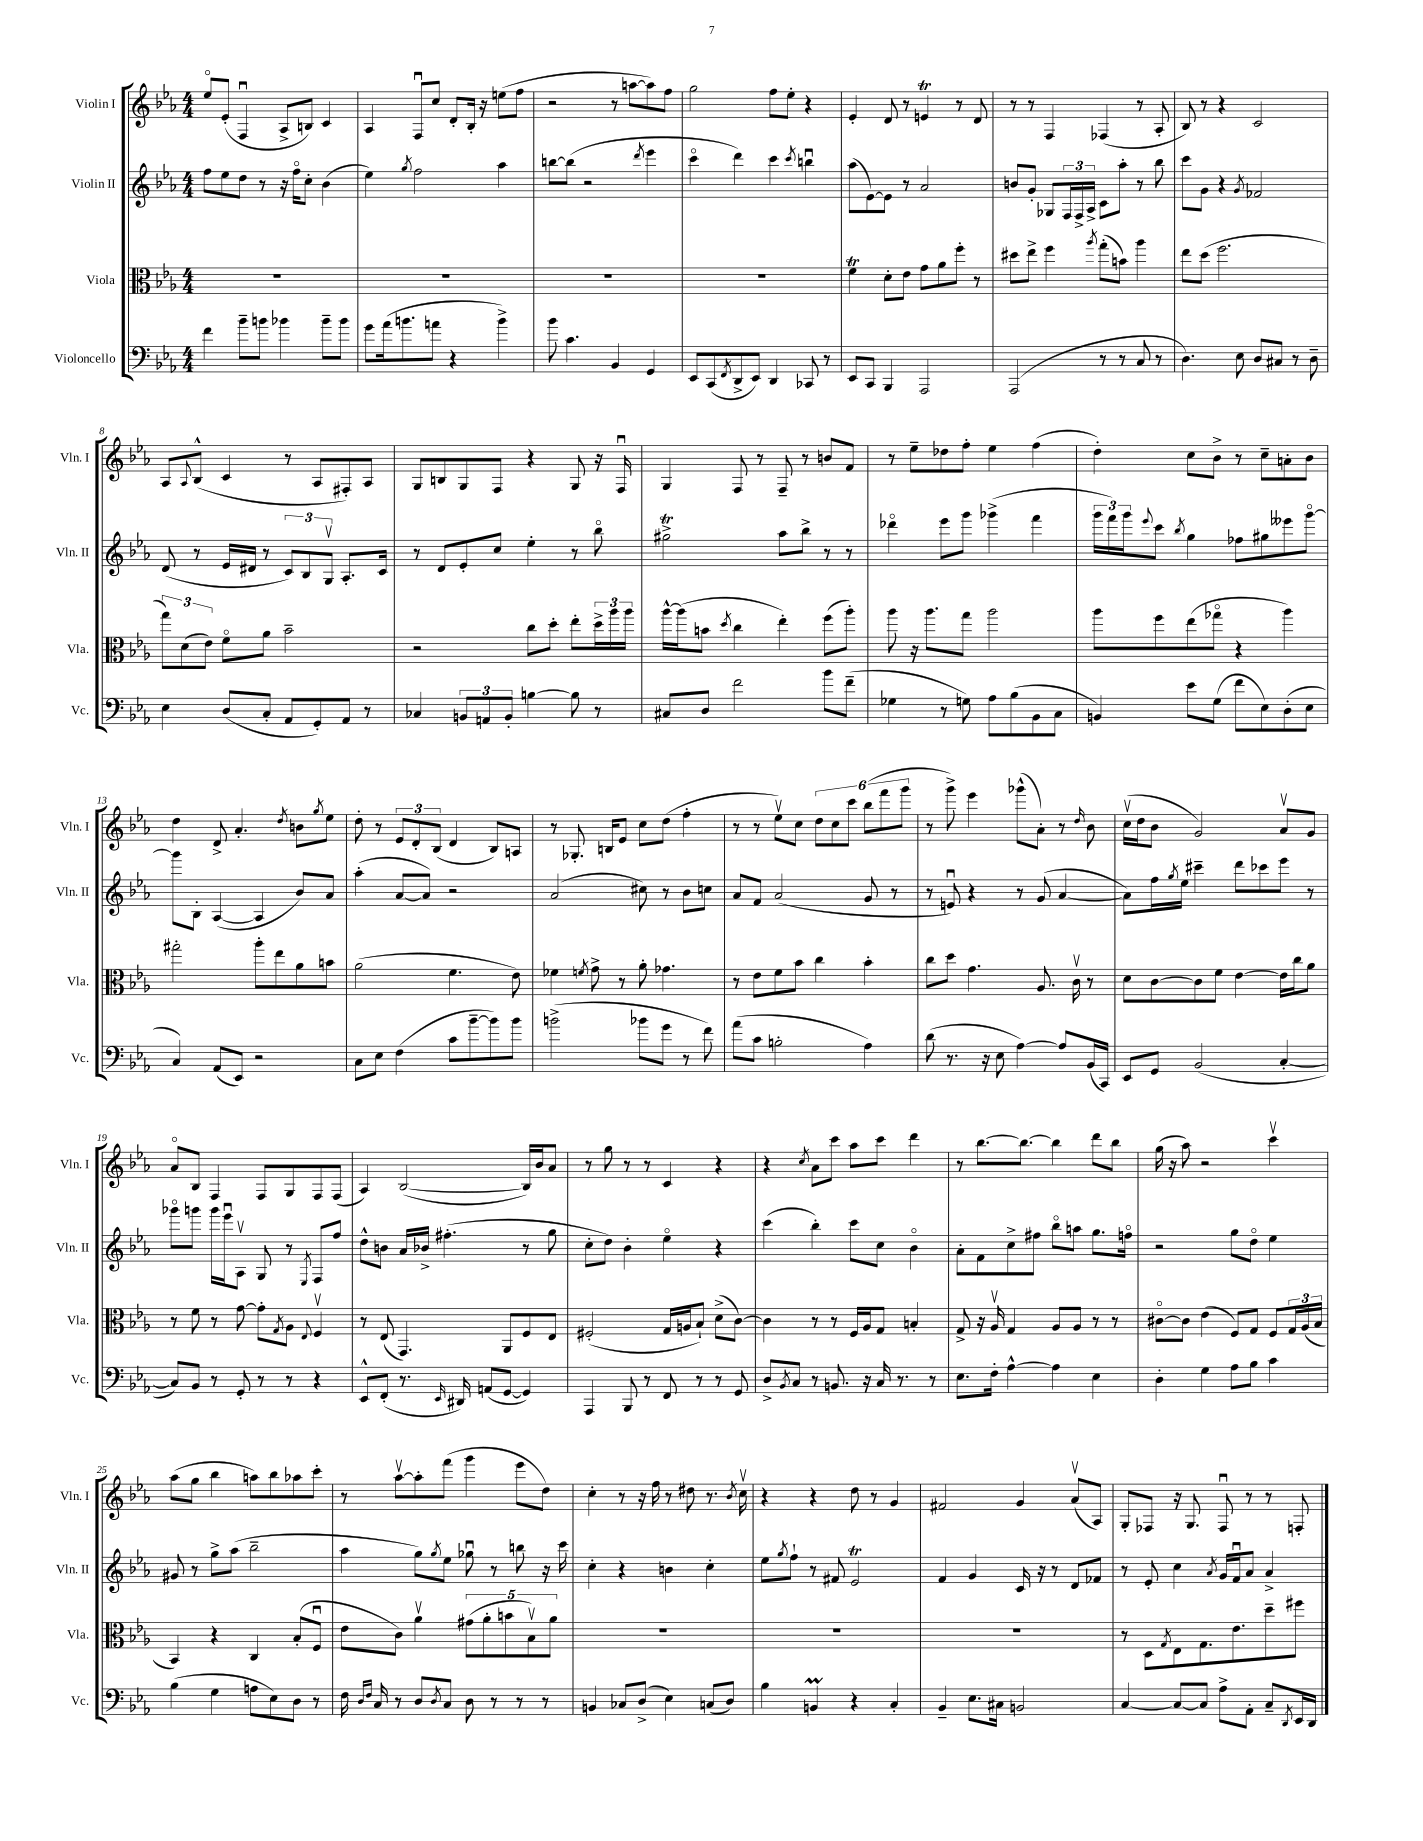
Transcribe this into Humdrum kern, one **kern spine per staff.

**kern	**kern	**kern	**kern
*staff4	*staff3	*staff2	*staff1
*clefF4	*clefC3	*clefG2	*clefG2
*k[b-e-a-]	*k[b-e-a-]	*k[b-e-a-]	*k[b-e-a-]
*M4/4	*M4/4	*M4/4	*M4/4
4f\	1r	8ff\L	8ee-o/L
.	.	8ee-\	(8e-'/J
8b-~\L	.	8dd\J	4Fu/
8b\J	.	8r	.
4b-\	.	16r	8A-^/L
.	.	16ffo\LK	.
.	.	8cc'\J	8B/J)
8b-~\L	.	(4b-\	4c/
8b-\J	.	.	.
=	=	=	=
8g\L	1r	4ee-\)	4A-/
(16a-\k	.	.	.
8.b\	.	.	.
.	.	8qgg/	.
.	.	2ff\	8Fu/L
8a\J	.	.	8cc/J
4r	.	.	8d'/L
.	.	.	16B-'/Jk
.	.	.	16r
4b^\)	.	4aa-\	(8ee\L
.	.	.	8ff\J
=	=	=	=
8b-\	1r	[8bb\L	2r
4.c\	.	(8bb\]J	.
.	.	2r	.
4BB-/	.	.	8r
.	.	.	[8aa\L
.	.	8qddd/	.
4GG/	.	4eee-\	8aa\])
.	.	.	8ff\J
=	=	=	=
8EE-/L	1r	4ccco\	2gg\
(8CC/	.	.	.
8qFF/	.	.	.
8DD^/	.	4ddd\)	.
8EE-/J)	.	.	.
4DD/	.	4ccc\	8ff\L
.	.	.	8ee-'\J
.	.	8qccc/	.
8CC-/	.	4bbu\	4r
8r	.	.	.
=	=	=	=
8EE-/L	4f\	(8aa-\L	4e-'/
8CC/J	.	[8e-\)	.
4BBB-/	8d'\L	8e-\]J	8d/
.	8e-\J	8r	8r
2AAA-/	8g\L	2a-/	4e/
.	8a-\	.	.
.	8ff'\J	.	8r
.	8r	.	8d/
=	=	=	=
(2AAA-/	8dd#\L	8b/L	8r
.	8ee-^\J	8g'/J	8r
.	4ff\	8G-/L	4F/
.	.	24F/L	.
.	.	24F^/	.
.	.	24A-^/JJ	.
.	8qaa-/	.	.
8r	(8gg'\L	8c\L	(4F-/
8r	8b\J)	8aa-'\J	.
8C/	4aa-\	8r	8r
8r	.	8bb-\	8A-'/
=	=	=	=
4.D\)	8ee-\L	8ccc\L	8B-/)
.	(8dd\J	8g\J	8r
.	2.ff\	4r	4r
8E-\	.	.	.
.	.	8qg/	.
8D/L	.	2f-/	2c/
8C#/J	.	.	.
8r	.	.	.
8D~\	.	.	.
=	=	=	=
4E-\	12gg\L)	(8d/	8A-/L
.	(12d\	.	.
.	.	.	8qqA-/
.	.	8r	(8B-^^/J
.	12e-\J)	.	.
(8D/L	8fo\L	16e-/LL	4c/
.	.	16d#/JJ	.
8C'/J	8a-\J	8r	.
8AA-/L	2b-~\	12c/L)	8r
.	.	12B-/	.
8GG'/)	.	.	8A-/L
.	.	12Gv/J	.
8AA-/J	.	8.A-'/L	8F#'/)
8r	.	.	8A-/J
.	.	16c/Jk	.
=	=	=	=
4C-/	2r	8r	8G/L
.	.	8d/L	8B/
12BB/L	.	8e-'/	8G/
12AA/	.	.	.
.	.	8cc/J	8F/J
12BB'/J	.	.	.
[4B\	8cc\L	4ee-'\	4r
.	8dd'\J	.	.
8B\]	8ee-'\L	8r	8G/
8r	24dd^\L	8bb-o\	16r
.	24aa-\	.	.
.	.	.	16Fu/
.	24aa-\JJ	.	.
=	=	=	=
8C#/L	[16aa-^^\LL	2gg#^\	4G/
.	(16aa-\]J	.	.
8D/J	8b\J	.	.
.	8qdd/	.	.
2f\	4cc\	.	8F/
.	.	.	8r
.	4ee-'\)	8aa-\L	8F~/
.	.	8bb-^\J	8r
8b-\L	(8ff\L	8r	8b/L
(8f~\J	8aa-'\J)	8r	8f/J
=	=	=	=
4G-\	8aa-\	4ddd-o\	8r
.	16r	.	8ee-~\L
.	8.aa-\L	.	.
8r	.	8eee-\L	8dd-\
8G\)	8gg\J	8ggg\J	8ff'\J
8A-\L	2aa-\	(4ggg-^\	4ee-\
(8B-\	.	.	.
8BB-\	.	4fff\	(4ff\
8C\J	.	.	.
=	=	=	=
4BB/)	8aa-\L	24ggg\LL	4dd'\)
.	.	24fff\)	.
.	.	24ggg\J	.
.	.	8qqeee-/	.
.	8ff\	8ccc\J	.
.	.	8qbb-/	.
8e-\L	(8ee-\	4gg\	8cc\L
(8G\J	8gg-o\J	.	8b-^\J
8f\L	4r	8ff-\L	8r
8E-\)	.	8gg#\	8cc~\L
(8D'\	4aa-\)	8eee--\	8a'\
8E-\J	.	[8gggo\J	8b-\J
=	=	=	=
4C/)	2gg#'\	8ggg\]L	4dd\
.	.	8B-'\J	.
(8AA-/L	.	([4A-/	8d^/
8EE-/J)	.	.	4.a-'/
2r	8aa-'\L	4A-/]	.
.	8ee-\	.	.
.	.	.	8qdd/
.	8a-\	8b-/L)	8b\L
.	.	.	8qgg/
.	8b\J	8a-/J	8ee-\J
=	=	=	=
8C\L	(2a-\	(4aa-'\	8dd'\
8E-\J	.	.	8r
(4F\	.	[8a-/L	12e-/L
.	.	.	12d'/
.	.	8a-/]J)	.
.	.	.	(12B-/J
8c\L	4.f\	2r	4d/
[8b-~\	.	.	.
8b-\])	.	.	8B-/L)
8b-\J	8e-\)	.	8A/J
=	=	=	=
(2b^\	4f-\	(2a-/	8r
.	.	.	8.G-'/
.	8qf/	.	.
.	8g^\	.	.
.	.	.	16B/LK
.	8r	.	8e-/J
8b-\L	8a-'\	8cc#\)	8cc\L
8g\J	4.g-\	8r	(8dd\J
8r	.	8b-\L	4ff'\
8f\)	.	8cc\J	.
=	=	=	=
(8a-\L	8r	8a-/L	8r
8c\J	8e-\L	8f/J	8r
2B'\	8f\	(2a-/	8ee-v\L)
.	8b-\J	.	8cc\J
.	4cc\	.	12dd\L
.	.	.	12cc\
.	.	.	12ccc\J
4A-\)	4b-'\	8g/	(12bb-\L
.	.	.	12fff\
.	.	8r	.
.	.	.	12ggg\J
=	=	=	=
(8d\	8cc\L	8r	8r
8.r	8dd\J	8eu/)	8ggg^\)
.	4.g\	4r	4eee-\
16r	.	.	.
8E-\	.	.	.
[4A-\)	.	8r	(8ggg-^^\L
.	8.A-/	(8g/	8a-'\J)
8A-/]L	.	[4a-/	8r
.	16cv\	.	.
.	.	.	16qqdd/
(16BB-/L	8r	.	8b-\
16CC/JJ)	.	.	.
=	=	=	=
8EE-/L	8d\L	8a-\]L)	(16ccv\LL
.	.	.	16dd\J
8GG/J	[8c\	16ff\L	8b-\J
.	.	8qgg/	.
.	.	16ee-\JJ	.
(2BB-/	8c\]	4ccc#~\	2g/)
.	8f\J	.	.
.	[4e-\	8ddd\L	.
.	.	8ccc-\	.
[4C'/	16e-\]LL	8eee-\J	8a-v/L
.	16cc\J	.	.
.	8a-\J	8r	8g/J
=	=	=	=
8C/]L)	8r	8ggg-o\L	8a-o/L
8BB-/J	8f\	8ggg\J	8B-/J
8r	8r	16ggg\LL	4F/
.	.	16eee-u\J	.
8GG'/	[8g\	8A-v\J	.
8r	8g'\]L	8G/	8F/L
.	8qG/	.	.
8r	8A-\J	8r	8G/
.	8qqE-/	8qE-/	.
4r	4Fv/	8F/L	8F/
.	.	8ff/J	(8F/J
=	=	=	=
8EE-^^/L	8r	8dd^^\L	4A-/)
(8FF'/J	(8E-/	8b\J	.
8.r	4.GG/)	16a-/LL	([2B-/
.	.	16b-^/JJ	.
.	.	(4.ff#'\	.
16qqEE-/	.	.	.
16DD#/)	.	.	.
(8AA/L	.	.	.
[8GG/J	8AA-/L	.	.
4GG/])	8F/	8r	16B-/]LL)
.	.	.	16b-/J
.	8E-/J	8gg\	8a-/J
=	=	=	=
4AAA-/	(2F#'/	8cc'\L	8r
.	.	8dd\J)	8gg\
8BBB-/	.	4b-'\	8r
8r	.	.	8r
8FF/	16G/LL	4ee-o\	4c/
.	16A/J	.	.
8r	8B-`/J)	.	.
8r	(8d^\L	4r	4r
8GG/	[8c\J)	.	.
=	=	=	=
8D^/L	4c\]	(4ccc\	4r
8qBB-/	.	.	.
8C/J	.	.	.
.	.	.	8qcc/
8r	8r	4bb-'\)	8a-\L
8.BB/	8r	.	8ccc\J
.	16F/LL	8ccc\L	8aa-\L
16r	16A-/J	.	.
16C/	8G/J	8cc\J	8ccc\J
8.r	.	.	.
.	4B'/	4b-o\	4ddd\
8r	.	.	.
=	=	=	=
8.E-\L	8G^/	8a-'\L	8r
.	16r	8f\	[8.bb-\L
16F'\Jk	16A-v/	.	.
[4A-^^\	4G/	8cc^\	.
.	.	.	8.bb-\_J
.	.	8ff#\J	.
4A-\]	8A-/L	8bb-o\L	4bb-\]
.	8A-/J	8aa\J	.
4E-\	8r	8.gg\L	8ddd\L
.	8r	.	8bb-\J
.	.	16ffo\Jk	.
=	=	=	=
4D'\	[8c#o\L	2r	(16gg\
.	.	.	16r
.	8c#\]J	.	8aa-\)
4G\	(4e-\	.	2r
8A-\L	8F/L)	8gg\L	.
8B-\J	8G/J	8ddo\J	.
4c\	8F/L	4ee-\	4cccv\
.	24G/L	.	.
.	(24A-/	.	.
.	24B-/JJ	.	.
=	=	=	=
(4B-\	4BB-/)	8g#/	(8aa-\L
.	.	8r	8gg\J
4G\	4r	8gg^\L	4bb-\
.	.	(8aa-\J	.
8A\L	4C/	2bb-~\	8aa\L)
8E-\)	.	.	8bb-\
8D\J	(8B-'/L	.	8aa-\
8r	8Fu/J	.	8ccc'\J
=	=	=	=
16F\	8e-\L	4aa-\	8r
16qqD/LL	.	.	.
16qqF/JJ	.	.	.
16C/	.	.	.
8r	8c\J)	.	[8aa-v\L
8D/L	4a-v\	8gg\L)	8aa-'\]
8qD/	.	8qgg/	.
8C/J	.	8ee-\J	(8fff\J
8D\	(10g#\L	8gg-u\	4ggg\
.	10a-'\	.	.
8r	.	8r	.
.	10b\	.	.
8r	.	8bb\	8eee-\L
.	10B-v\)	.	.
8r	.	16r	8dd\J)
.	10a-\J	.	.
.	.	16ccc\	.
=	=	=	=
4BB/	1r	4cc'\	4cc'\
8C-/L	.	4r	8r
(8D^/J	.	.	16r
.	.	.	16ff\
4E-\)	.	4b\	8r
.	.	.	8dd#\
(8C/L	.	4cc'\	8.r
8D/J)	.	.	.
.	.	.	8qb-/
.	.	.	16ccv\
=	=	=	=
4B-\	1r	8ee-\L	4r
.	.	8qgg/	.
.	.	8ff`\J	.
4BB/	.	8r	4r
.	.	8f#/	.
4r	.	2e-/	8dd\
.	.	.	8r
4C'/	.	.	4g/
=	=	=	=
4BB-~/	1r	4f/	2f#/
8.E-\L	.	4g/	.
16C#\Jk	.	.	.
2BB/	.	16c/	4g/
.	.	16r	.
.	.	8r	.
.	.	8d/L	(8a-v/L
.	.	8f-/J	8A-/J)
=	=	=	=
[4C/	8r	8r	8G'/L
.	8D\L	8e-'/	8F-/J
.	8qG/	.	.
8C/_L	8E-\	4cc\	16r
.	.	.	8.G/
8C/]J	8.G\	.	.
.	.	8qa-/	.
8A-^\L	.	16g/LL	8F-u/
.	8.e-\	16fu/J	.
8AA-'\J	.	8a-/J	8r
8C~/L	8dd~\	4a-^/	8r
8qDD/	.	.	.
16EE-/L	8ff#\J	.	8F'/
16DD/JJ	.	.	.
==	==	==	==
*-	*-	*-	*-
